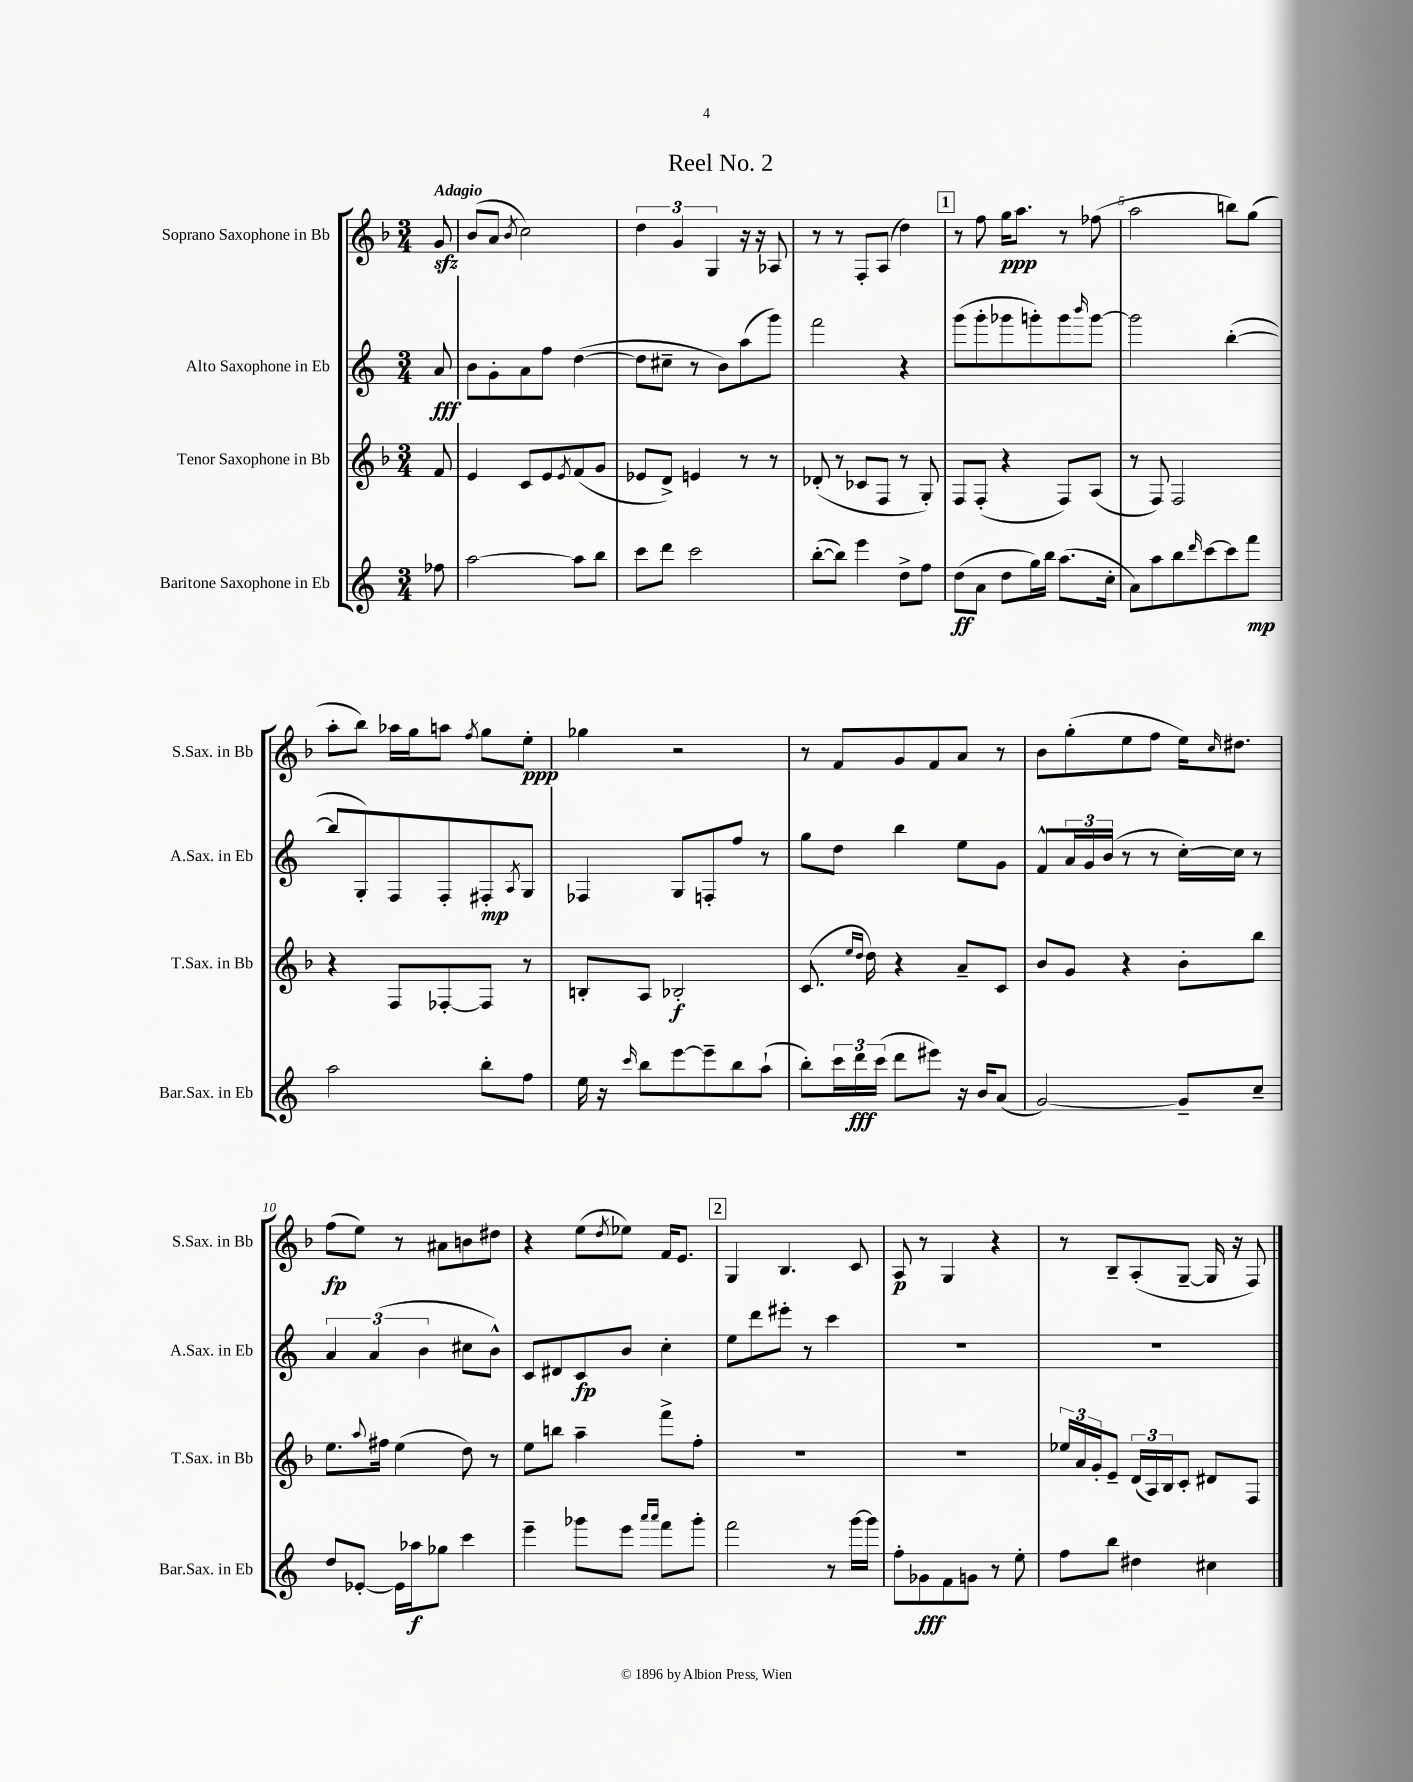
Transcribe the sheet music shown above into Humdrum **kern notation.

**kern	**kern	**kern	**kern
*staff4	*staff3	*staff2	*staff1
*clefG2	*clefG2	*clefG2	*clefG2
*k[]	*k[b-]	*k[]	*k[b-]
*M3/4	*M3/4	*M3/4	*M3/4
8ff-	8f	8a	8g
=	=	=	=
[2aa	4e	8b	(8b-
.	.	8g'	8a
.	.	.	8qb-
.	8c	8a	2cc)
.	8e	8ff	.
.	8qe	.	.
8aa]	(8f	([4dd	.
8bb	8g	.	.
=	=	=	=
8ccc	8e-	8dd]	6dd
8ddd	8d^)	8cc#~	.
.	.	.	6g
2ccc	4e	8r	.
.	.	.	6G
.	.	8b)	.
.	8r	(8aa	16r
.	.	.	16r
.	8r	8ggg)	8A-
=	=	=	=
([8bb'	(8d-'	2fff	8r
8bb])	8r	.	8r
4eee	8c-	.	8F'
.	8F	.	(8A
8dd^	8r	4r	4dd)
8ff	8G')	.	.
=	=	=	=
(8dd	8F	(8ggg	8r
8a	(8F'	8ggg'	8ff
8dd	4r	8ggg-	16gg
.	.	.	8.aa
16gg)	.	8ggg')	.
16bb	.	.	.
(8.aa	8F)	8ggg	8r
.	.	16qqbbb	.
.	(8A	[8ggg	(8ff-
16cc'	.	.	.
=	=	=	=
8a)	8r	2ggg]	2aa
8aa	8F)	.	.
8bb	2F	.	.
16qqddd	.	.	.
[8ccc	.	.	.
8ccc]	.	([4bb'	8bb)
8fff	.	.	(8gg
=	=	=	=
2aa	4r	8bb]	8aa'
.	.	8G')	8bb-)
.	8F	8F	16aa-
.	.	.	16gg
.	[8F-'	8F'	8aa
.	.	.	8qff
8bb'	8F-]	8F#'	8gg
.	.	8qA	.
8ff	8r	8G	8ee'
=	=	=	=
16ee	8B'	4F-	4gg-
16r	.	.	.
16qqccc	.	.	.
8bb	8A	.	.
[8eee	2B-'	8G	2r
8eee~]	.	8F'	.
8bb	.	8ff	.
(8aa`	.	8r	.
=	=	=	=
8bb')	(8.c	8gg	8r
24ccc	.	8dd	8f
24ddd	.	.	.
.	16qqee	.	.
.	16qqdd	.	.
.	16dd)	.	.
(24ccc	.	.	.
8ddd	4r	4bb	8g
8eee#)	.	.	8f
16r	8a~	8ee	8a
16b	.	.	.
(8a	8c	8g	8r
=	=	=	=
[2g)	8b-	8f^^	8b-
.	8g	24a	(8gg'
.	.	24g	.
.	.	(24b	.
.	4r	8r	8ee
.	.	8r	8ff
8g~]	8b-'	[16cc')	16ee)
.	.	.	16qqcc
.	.	16cc]	8.dd#
8cc~	8bb-	8r	.
=	=	=	=
8dd	8.ee	6a	(8ff
[8e-'	.	.	8ee)
.	.	(6a	.
.	8qqaa	.	.
.	16ff#	.	.
16e-]	(4ee	.	8r
16aa-	.	.	.
.	.	6b	.
8gg-	.	.	8a#
4ccc	8dd)	8cc#	8b
.	8r	8b^^)	8dd#
=	=	=	=
4eee~	8ee	8c	4r
.	8bb	8d#	.
8ggg-	4aa~	8c	(8ee
.	.	.	8qdd
8eee	.	8b	8ee-)
16qqaaa	.	.	.
16qqaaa	.	.	.
8fff	8fff^	4cc'	16f
.	.	.	8.e
8ggg-'	8ff'	.	.
=	=	=	=
2fff	2.r	8ee	4G
.	.	8ddd	.
.	.	8eee#'	4.B-
.	.	8r	.
8r	.	4ccc	.
[16ggg	.	.	8c
16ggg]	.	.	.
=	=	=	=
8ff'	2.r	2.r	8A
8g-	.	.	8r
8f	.	.	4G
8g	.	.	.
8r	.	.	4r
8ee'	.	.	.
=	=	=	=
8ff	24ee-	2.r	8r
.	24a	.	.
.	24g'	.	.
8bb	8e~	.	8B-~
4dd#	(24d	.	(8A'
.	24A)	.	.
.	24B-	.	.
.	8c'	.	[8G~
4cc#	8d#	.	16G]
.	.	.	16r
.	8F	.	8F)
==	==	==	==
*-	*-	*-	*-
